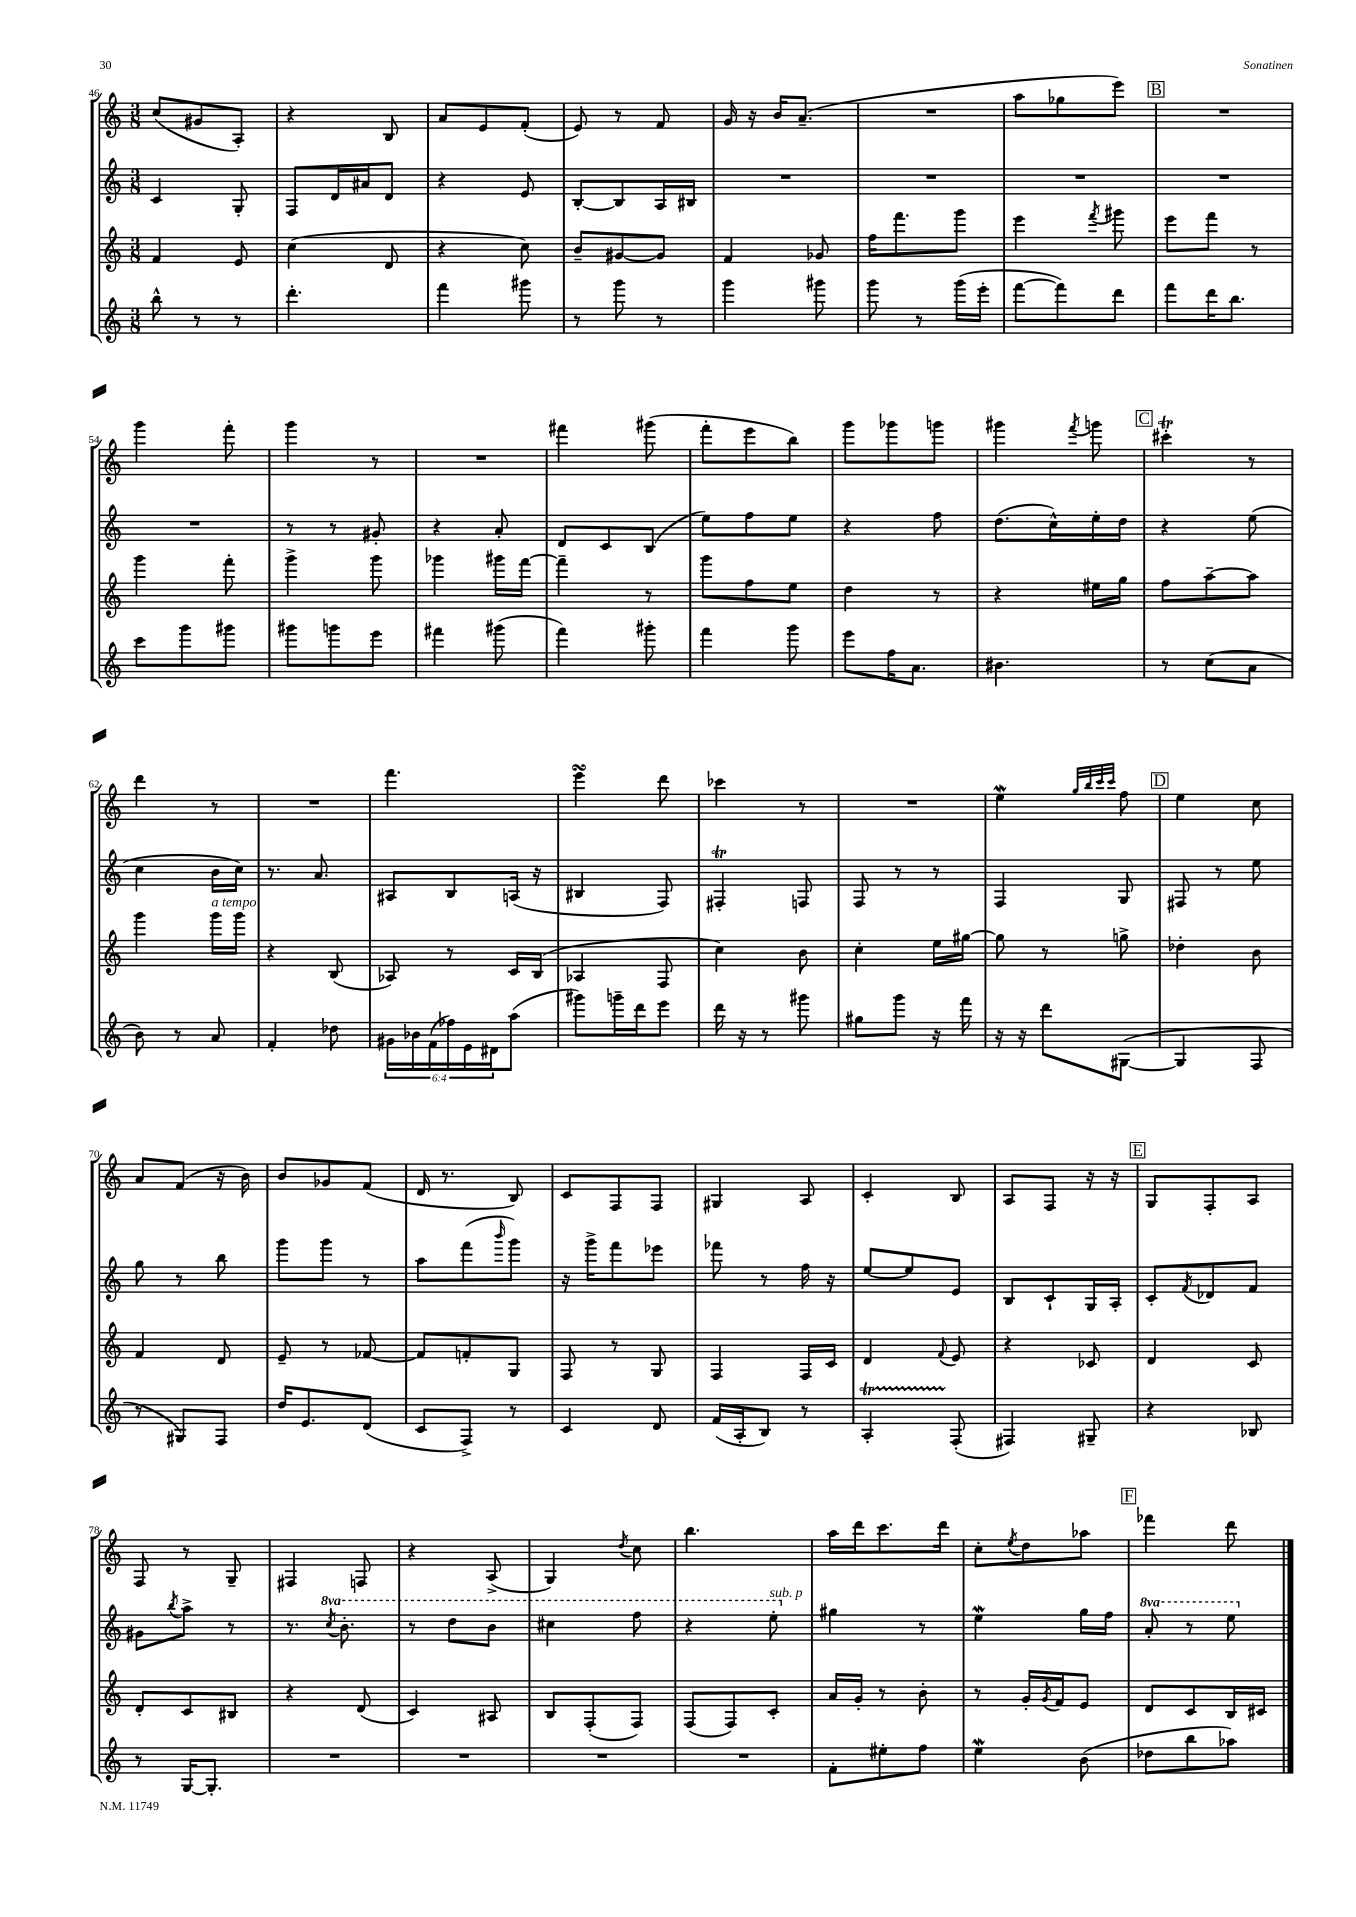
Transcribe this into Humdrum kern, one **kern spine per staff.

**kern	**kern	**kern	**kern
*staff4	*staff3	*staff2	*staff1
*clefG2	*clefG2	*clefG2	*clefG2
*k[]	*k[]	*k[]	*k[]
*M3/8	*M3/8	*M3/8	*M3/8
8bb^^	4f	4c	(8cc
8r	.	.	8g#
8r	8e	8G'	8A')
=	=	=	=
4.ddd'	(4cc	8F	4r
.	.	16d	.
.	.	16a#	.
.	8d	8d	8B
=	=	=	=
4fff	4r	4r	8a
.	.	.	8e
8ggg#	8cc)	8e	(8f'
=	=	=	=
8r	8b~	[8B'	8e)
8ggg	[8g#	8B]	8r
8r	8g#]	16A	8f
.	.	16B#	.
=	=	=	=
4ggg	4f	4.r	16g
.	.	.	16r
.	.	.	16b
.	.	.	(8.a~
8ggg#	8g-	.	.
=	=	=	=
8ggg	16ff	4.r	4.r
.	8.fff	.	.
8r	.	.	.
(16ggg	8ggg	.	.
16eee'	.	.	.
=	=	=	=
[8fff	4eee	4.r	8aa
8fff])	.	.	8gg-
.	8qfff	.	.
8ddd	8ggg#	.	8eee)
=	=	=	=
8fff	8eee	4.r	4.r
16ddd	8fff	.	.
8.bb	.	.	.
.	8r	.	.
=	=	=	=
8ccc	4ggg	4.r	4ggg
8ggg	.	.	.
8ggg#	8fff'	.	8fff'
=	=	=	=
8ggg#	4ggg^	8r	4ggg
8ggg	.	8r	.
8eee	8ggg	8g#'	8r
=	=	=	=
4fff#	4ggg-	4r	4.r
(8ggg#	16ggg#	8a'	.
.	[16fff	.	.
=	=	=	=
4fff)	4fff~]	8d	4fff#
.	.	8c	.
8ggg#'	8r	(8B	(8ggg#
=	=	=	=
4fff	8ggg	8ee)	8fff'
.	8ff	8ff	8eee
8ggg	8ee	8ee	8bb)
=	=	=	=
8eee	4dd	4r	8ggg
16ff	.	.	8ggg-
8.a	.	.	.
.	8r	8ff	8ggg
=	=	=	=
4.b#	4r	(8.dd	4ggg#
.	.	16cc^^)	.
.	.	.	8qfff
.	16ee#	16ee'	8ggg
.	16gg	16dd	.
=	=	=	=
8r	8ff	4r	4ccc#'
(8cc	[8aa~	.	.
8a	8aa]	(8ee	8r
=	=	=	=
8b)	4ggg	4cc	4ddd
8r	.	.	.
8a	16ggg	16b	8r
.	16ggg	16cc)	.
=	=	=	=
4f'	4r	8.r	4.r
.	.	8.a	.
8dd-	(8B	.	.
=	=	=	=
24g#	8A-)	8A#	4.fff
24b-	.	.	.
(24f	.	.	.
24ff-)	8r	8B	.
24e	.	.	.
24d#	.	.	.
(8aa	16c	(16A	.
.	(16B	16r	.
=	=	=	=
8ggg#)	4A-	4B#	4eee
16ggg~	.	.	.
16ddd	.	.	.
8eee	8F	8F)	8ddd
=	=	=	=
16ddd	4cc)	4F#'	4ccc-
16r	.	.	.
8r	.	.	.
8ggg#	8b	8F	8r
=	=	=	=
8gg#	4cc'	8F	4.r
8ggg	.	8r	.
16r	16ee	8r	.
16fff	[16gg#	.	.
=	=	=	=
16r	8gg#]	4F	4ee
16r	.	.	.
8ddd	8r	.	.
.	.	.	32qqgg
.	.	.	32qqbb
.	.	.	32qqccc
.	.	.	32qqccc
([8G#	8gg^	8G	8ff
=	=	=	=
4G#]	4dd-'	8F#	4ee
.	.	8r	.
8F	8b	8ee	8cc
=	=	=	=
8r	4f	8gg	8a
8G#)	.	8r	(8f
8F	8d	8bb	16r
.	.	.	16b)
=	=	=	=
16dd	8e~	8ggg	8b
8.e	.	.	.
.	8r	8ggg	8g-
(8d	[8f-	8r	(8f
=	=	=	=
8c	8f-]	8aa	16d
.	.	.	8.r
8F^)	8f'	(8fff	.
.	.	16qqbbb	.
8r	8G	8ggg)	8B)
=	=	=	=
4c	8F	16r	8c
.	.	16ggg^	.
.	8r	8fff	8F
8d	8G	8eee-	8F
=	=	=	=
(16f	4F	8fff-	4G#
16A'	.	.	.
8B)	.	8r	.
8r	16F	16ff	8A
.	16c	16r	.
=	=	=	=
4A'	4d	[8ee	4c'
.	.	8ee]	.
.	8qqf	.	.
(8F'	8e	8e	8B
=	=	=	=
4F#)	4r	8B	8A
.	.	8c`	8F
8G#~	8c-	16G	16r
.	.	16A'	16r
=	=	=	=
4r	4d	8c'	8G
.	.	8qf	.
.	.	8d-	8F'
8B-	8c	8f	8A
=	=	=	=
8r	8d'	8g#	8F
.	.	8qbb	.
[16G	8c	8aa^	8r
8.G']	.	.	.
.	8B#	8r	8G~
=	=	=	=
4.r	4r	8.r	4F#
.	.	8qccc	.
.	.	8.bb'	.
.	(8d	.	8F
=	=	=	=
4.r	4c)	8r	4r
.	.	8ddd	.
.	8A#	8bb	(8A^
=	=	=	=
4.r	8B	4ccc#	4G)
.	(8F'	.	.
.	.	.	8qdd
.	8F)	8fff	8cc
=	=	=	=
4.r	(8F	4r	4.bb
.	8F)	.	.
.	8c'	8eee'	.
=	=	=	=
8f'	16a	4gg#	16aa
.	16g'	.	16ddd
8ee#'	8r	.	8.ccc
8ff	8b'	8r	.
.	.	.	16ddd
=	=	=	=
4ee	8r	4ee	8cc'
.	.	.	8qee
.	16g'	.	8dd
.	8qg	.	.
.	16f	.	.
(8b	8e	16gg	8aa-
.	.	16ff	.
=	=	=	=
8dd-	8d	8aa'	4fff-
8bb	8c	8r	.
8aa-)	16B	8eee	8ddd
.	16c#	.	.
==	==	==	==
*-	*-	*-	*-
